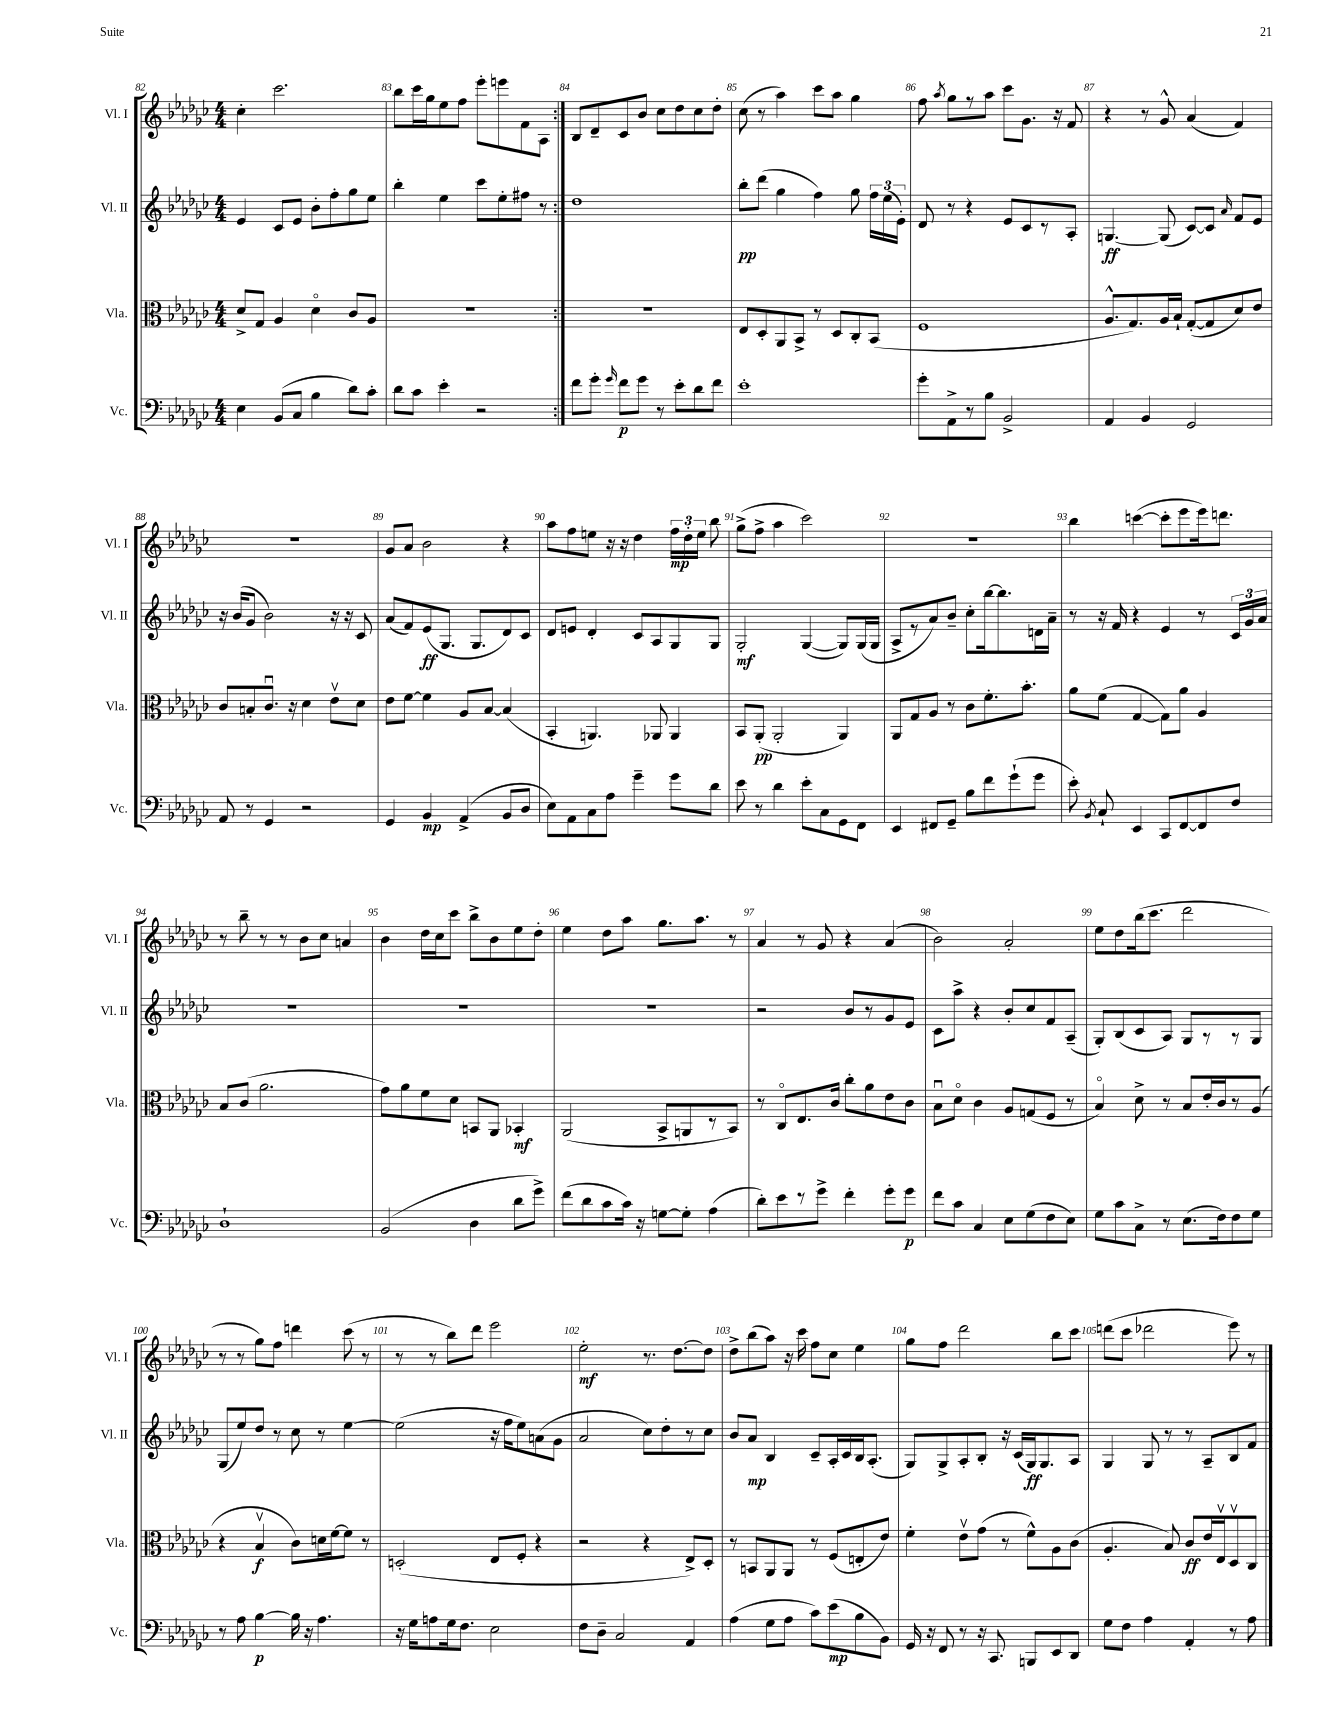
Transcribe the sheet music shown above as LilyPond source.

<<
\new StaffGroup <<
\new Staff = "s0" \with { instrumentName = "Vl. I" shortInstrumentName = "Vl. I" } {
    \clef treble \key ges \major \numericTimeSignature \time 4/4
    \autoBeamOff \repeat volta 2 { ces''4-. ces'''2. |
    bes''8[ ces'''16 ges''16 ees''8 f''8] ees'''8[-. e'''8 f'8 aes8] | }
    bes8[ des'8-- ces'8 bes'8] ces''8[ des''8 ces''8 des''8]-. |
    ces''8( r8 aes''4) ces'''8[ aes''8] ges''4 |
    f''8 \acciaccatura { aes''8 } ges''8[ r8 aes''8] ces'''8[ ges'8.] r16 f'8 |
    r4 r8 ges'8-^ aes'4( f'4) |
    R1 |
    ges'8[ aes'8] bes'2 r4 |
    aes''8[ f''8 e''8] r16 r16 des''4 \tuplet 3/2 { f''16[\mp des''16-. e''16] } bes''8 |
    ges''8[->( f''8]-> aes''4 ces'''2) |
    R1 |
    bes''4 c'''4~( c'''8[-. ees'''8 ees'''16) d'''8.] |
    r8 bes''8-- r8 r8 bes'8[ ces''8] a'4 |
    bes'4 des''16[ ces''16 ces'''8] bes''8[-> bes'8 ees''8 des''8]-. |
    ees''4 des''8[ aes''8] ges''8.[ aes''8.] r8 |
    aes'4 r8 ges'8 r4 aes'4( |
    bes'2) aes'2-. |
    ees''8[ des''8 bes''16( ces'''8.] des'''2 |
    r8 r8 ges''8[) f''8] d'''4 ces'''8( r8 |
    r8 r8 bes''8[) des'''8] ees'''2 |
    ees''2-.\mf r8. des''8.[~ des''8] |
    des''8[-> bes''8( aes''8]) r16 ces'''16 f''8[ ces''8] ees''4 |
    ges''8[ f''8] des'''2 bes''8[ ces'''8] |
    d'''8[( ces'''8] des'''2 ees'''8) r8 \bar "|." |
}
\new Staff = "s1" \with { instrumentName = "Vl. II" shortInstrumentName = "Vl. II" } {
    \clef treble \key ges \major \numericTimeSignature \time 4/4
    \autoBeamOff \repeat volta 2 { ees'4 ces'8[ ees'8] bes'8[-. f''8-. ges''8 ees''8] |
    bes''4-. ees''4 ces'''8[ ees''8-. fis''8] r8 | }
    des''1 |
    bes''8[-.\pp des'''8]( ges''4 f''4) ges''8 \tuplet 3/2 { f''16[ ees''16( ees'16]-.) } |
    des'8 r8 r4 ees'8[ ces'8 r8 aes8]-. |
    g4.~\ff g8( ces'8[~) ces'8] \grace { aes'16 } f'8[ ees'8] |
    r16 bes'16[( ges'8] bes'2) r16 r16 ces'8 |
    aes'8[( f'8) ees'8\ff( ges8.] ges8.[ des'8) ces'8] |
    des'8[ e'8] des'4-. ces'8[ aes8 ges8 ges8] |
    ges2-.\mf ges4~( ges8[) ges16( ges16] |
    aes8[-> r8 aes'8) bes'8]-- ces''8[-. bes''16~ bes''8. d'16 aes'16]-- |
    r8 r16 f'16 r4 ees'4 r8 \tuplet 3/2 { ces'16[ ges'16 aes'16] } |
    R1 |
    R1 |
    R1 |
    r2 bes'8[ r8 ges'8 ees'8] |
    ces'8[ aes''8]-> r4 bes'8[-. ces''8 f'8 aes8]--( |
    ges8[-.) bes8( ces'8 aes8]) ges8[ r8 r8 ges8] |
    ges8[( ees''8) des''8] r8 ces''8 r8 ees''4~ |
    ees''2( r16 f''16[ ees''8) a'8( ges'8] |
    aes'2 ces''8[) des''8-. r8 ces''8] |
    bes'8[ aes'8]\mp bes4 ces'8[-- aes16-. ces'16 bes16 aes8.]-.( |
    ges8[) ges8-> aes8-. bes8]-. r16 ces'16[( ges16\ff) ges8. aes8] |
    ges4 ges8 r8 r8 aes8[-- bes8 f'8] \bar "|." |
}
\new Staff = "s2" \with { instrumentName = "Vla." shortInstrumentName = "Vla." } {
    \clef alto \key ges \major \numericTimeSignature \time 4/4
    \autoBeamOff \repeat volta 2 { des'8[-> ges8] aes4 des'4\flageolet ces'8[ aes8] |
    R1 | }
    R1 |
    ees8[ des8-. aes,8 bes,8]-> r8 des8[ ces8-. bes,8]( |
    f1 |
    aes8.[-^ ges8.) aes16 bes16]-! ges8[~-.( ges8 des'8) ees'8] |
    ces'8[ b8-. ces'8.]\downbow r16 des'4 ees'8[\upbow des'8] |
    ees'8[ f'8]~ f'4 aes8[ bes8]~ bes4( |
    bes,4-. a,4.) aes,8 aes,4 |
    bes,8[ aes,8]-.\pp( aes,2-. aes,4) |
    aes,8[ ges8 aes8] r8 ces'8[ f'8.-. bes'8.]-. |
    aes'8[ f'8]( ges4~ ges8[) aes'8] aes4 |
    bes8[ ces'8]( aes'2. |
    ges'8[) aes'8 f'8 des'8] b,8[ aes,8] bes,4-.\mf |
    aes,2( bes,8[-> a,8 r8 bes,8]) |
    r8 ces8[\flageolet ees8. ces'16] ces''8[-. aes'8 ees'8 ces'8] |
    bes8[\downbow des'8]\flageolet ces'4 aes8[ g8( f8] r8 |
    bes4\flageolet) des'8-> r8 bes8[ ees'16-. ces'16 r8 aes8]( |
    r4 bes4\upbow\f ces'8[) d'16 f'16~ f'8] r8 |
    d2-.( ees8[ f8]-. r4 |
    r2 r4 ees8[->) des8]-. |
    r8 b,8[ aes,8 aes,8] r8 f8[( e8-. ees'8]) |
    f'4-. ees'8[\upbow ges'8]( r8 f'8[-^) aes8 ces'8]( |
    aes4.-. bes8) ces'8[\ff ees'16 ees16\upbow des8\upbow ces8] \bar "|." |
}
\new Staff = "s3" \with { instrumentName = "Vc." shortInstrumentName = "Vc." } {
    \clef bass \key ges \major \numericTimeSignature \time 4/4
    \autoBeamOff \repeat volta 2 { ees4 bes,8[( ces8] bes4 des'8[) ces'8]-. |
    des'8[ ces'8] ees'4-. r2 | }
    f'8[ ges'8]-. \grace { ges'16 } f'8[\p ges'8] r8 ees'8[-. des'8 f'8] |
    ees'1-. |
    ges'8[-. aes,8-> r8 bes8] bes,2-> |
    aes,4 bes,4 ges,2 |
    aes,8 r8 ges,4 r2 |
    ges,4 bes,4\mp aes,4->( bes,8[ des8] |
    ees8[) aes,8 ces8 aes8] ges'4-- ges'8[ des'8] |
    ees'8 r8 des'4 ees'8[-. ces8 ges,8 f,8] |
    ees,4 fis,8[ ges,8]-- bes8[ f'8 ges'8-!( ges'8] |
    ees'8-.) \acciaccatura { bes,8 } ces8-! ees,4 ces,8[ f,8~ f,8 f8] |
    des1-! |
    bes,2( des4 des'8[ ges'8]->) |
    f'8[( des'8 ces'8 ces'16]) r16 g8[~ g8]-. aes4( |
    des'8[-.) ees'8 r8 ges'8]-> f'4-. ges'8[-. ges'8]\p |
    f'8[ ces'8] ces4 ees8[ ges8( f8 ees8]) |
    ges8[ ces'8 ces8]-> r8 ees8.[( f16) f8 ges8] |
    r8 aes8 bes4~\p bes16 r16 aes4. |
    r16 ges16[ a8 ges16 f8.] ees2 |
    f8[ des8]-- ces2 aes,4 |
    aes4( ges8[ aes8] ces'8[) ees'8\mp( bes8 bes,8]) |
    ges,16 r16 f,8 r8 r16 ces,8. b,,8[ ees,8 des,8] |
    ges8[ f8] aes4 aes,4-. r8 aes8 \bar "|." |
}
>>
>>
\layout { \context { \Score currentBarNumber = #82 \override BarNumber.break-visibility = ##(#f #t #t) barNumberVisibility = #all-bar-numbers-visible } }
